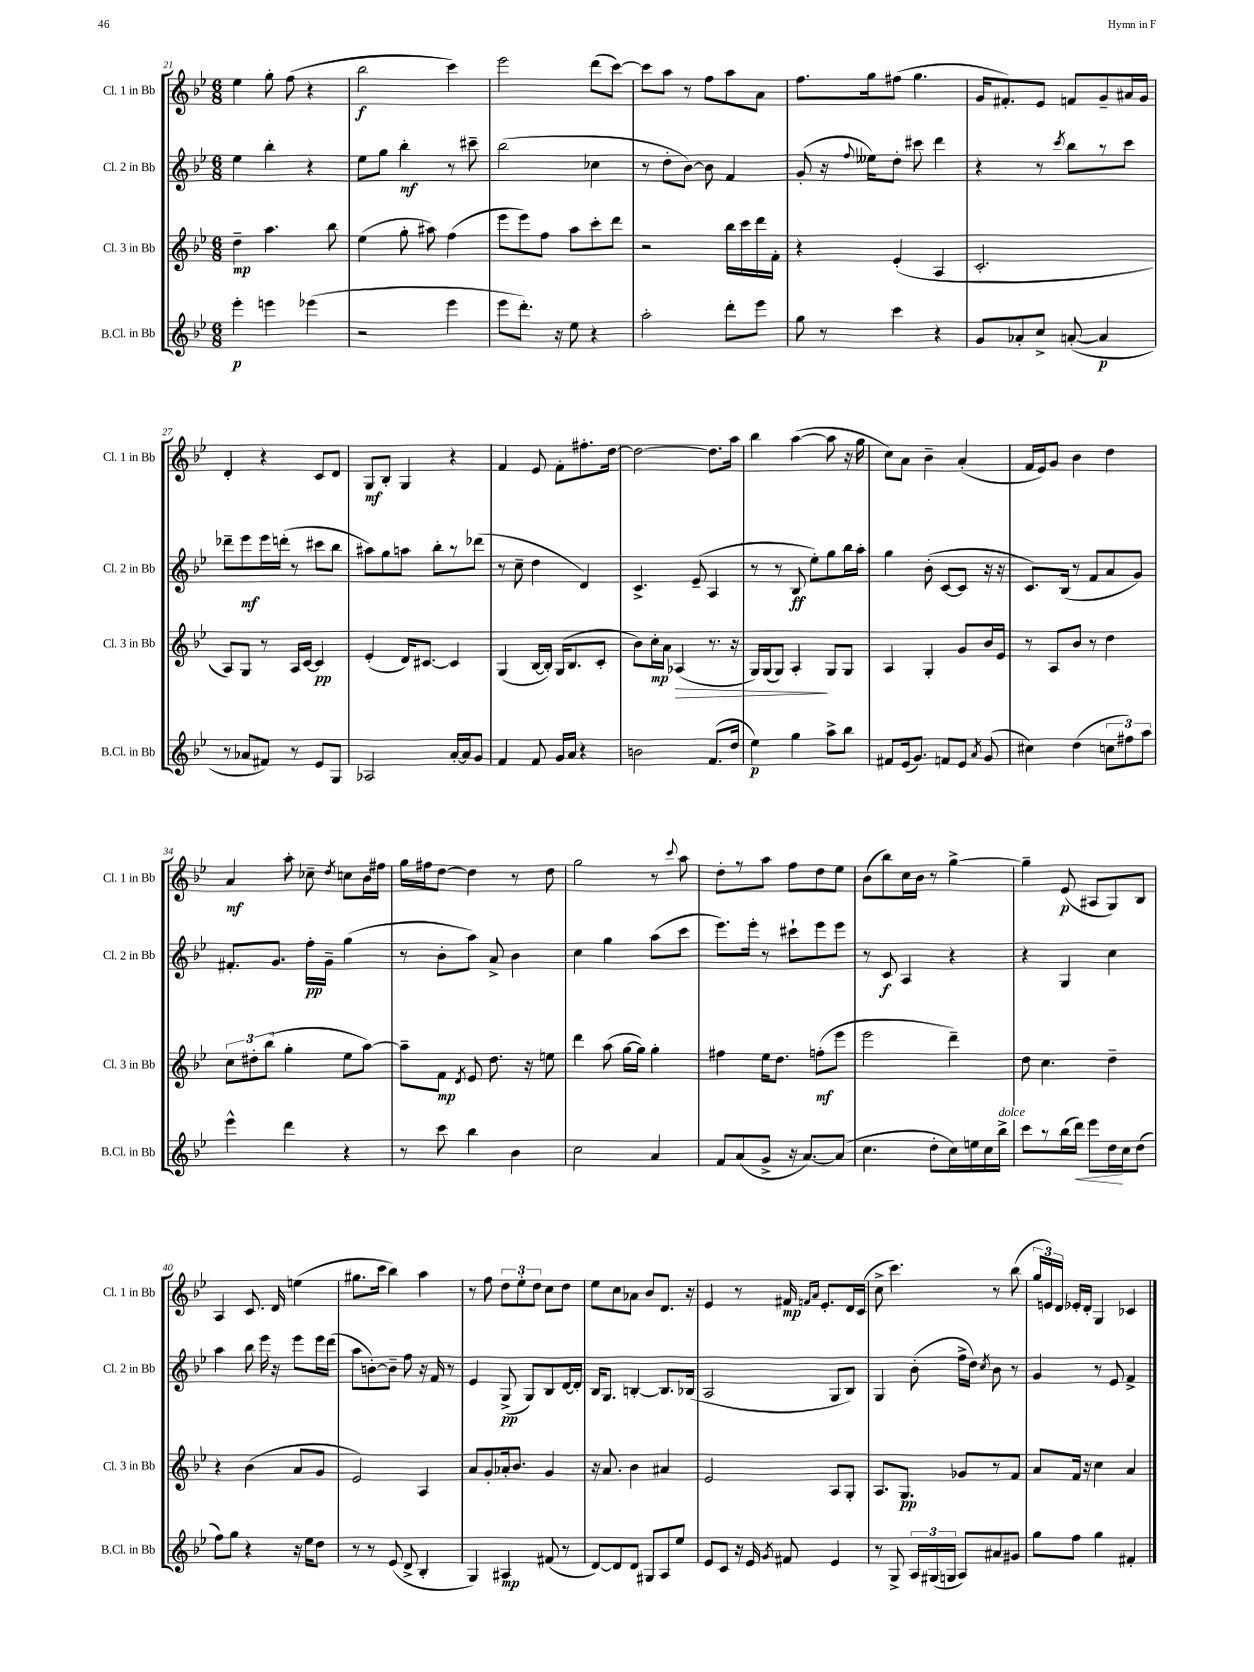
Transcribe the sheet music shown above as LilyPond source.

<<
\new StaffGroup <<
\new Staff = "s0" \with { instrumentName = "Cl. 1 in Bb" shortInstrumentName = "Cl. 1 in Bb" } {
    \clef treble \key bes \major \numericTimeSignature \time 6/8
    \autoBeamOff ees''4 g''8-. f''8( r4 |
    bes''2\f c'''4) |
    ees'''2 d'''8[( c'''8]~) |
    c'''8[ a''8] r8 f''8[ a''8 a'8] |
    f''8.[ g''16 fis''8]( g''4. |
    g'16[ fis'8.-.) ees'8] f'8[ g'8-- ais'16 g'16] |
    d'4-. r4 c'8[ d'8] |
    g8[\mf bes8]-. g4 r4 |
    f'4 ees'8 f'8[-. fis''8.-. d''16]~ |
    d''2~ d''8.[ a''16] |
    bes''4 a''4~( a''8 r16 g''16 |
    c''8[) a'8] bes'4-- a'4-.( |
    f'16[ ees'16) g'8] bes'4 d''4 |
    a'4\mf a''8-. ces''8-- \acciaccatura { d''8 } c''8[ bes'16 fis''16] |
    g''16[ fis''16 d''8]~ d''4 r8 d''8 |
    g''2 r8 \appoggiatura { c'''8 } a''8 |
    d''8[-. r8 a''8] f''8[ d''8 ees''8] |
    bes'8[( bes''8) c''16 bes'16] r8 g''4~-> |
    g''4-- ees'8\p( ais8[ g8) bes8] |
    a4 c'8. d'16 e''4( |
    gis''8.[ c'''16] bes''4) a''4 |
    r8 f''8 \tuplet 3/2 { d''8[ ees''8-. d''8] } c''8[ d''8] |
    ees''8[ c''8 aes'8] bes'8[ d'8.] r16 |
    ees'4 r8 fis'16\mp \grace { f'16[ a'16] } ees'8.[-. d'16 c'16]( |
    c''8-> c'''4.) r8 bes''8( |
    \tuplet 3/2 { g''16[ e'16) d'16] } ees'16[-. d'16]-. g4 ces'4 \bar "|." |
}
\new Staff = "s1" \with { instrumentName = "Cl. 2 in Bb" shortInstrumentName = "Cl. 2 in Bb" } {
    \clef treble \key bes \major \numericTimeSignature \time 6/8
    \autoBeamOff ees''4 bes''4-. r4 |
    ees''8[ g''8] bes''4-.\mf r8 cis'''8-- |
    bes''2( ces''4 |
    r8 d''8[-. bes'8]~) bes'8 f'4 |
    g'8-.( r16 \appoggiatura { f''8 } eeses''16[) d''8]-. cis'''8 d'''4 |
    r4 r8 \acciaccatura { c'''8 } bes''8[ r8 c'''8] |
    des'''8[-- ees'''8\mf ees'''16 d'''16]-.( r8 cis'''8[ bes''8] |
    ais''8[) g''8 a''8] bes''8[-. r8 des'''8]( |
    r8 c''8-- d''4 d'4) |
    c'4.-> ees'8--( a4 |
    r8 r8 bes8\ff ees''8[-.) g''8 bes''16 a''16]-. |
    g''4 bes'8-.( c'8[~ c'8] r16 r16 |
    c'8.[) bes16]( r8 f'8[ a'8 g'8]) |
    fis'8.[-. g'8.] f''16[-.\pp g'16]-- g''4( |
    r8 bes'8[-. a''8]) a'8-> bes'4 |
    c''4 g''4 a''8[( c'''8] |
    ees'''8.[) ees'''16]-. r8 cis'''8[-! ees'''8 ees'''8] |
    r8 c'8\f a4 r4 |
    r4 g4 c''4 |
    a''4 bes''8 ees'''16 r16 ees'''8[ ees'''16 d'''16]( |
    a''8[ b'8~-.) b'8]-- f''8 r16 f'16 r8 |
    ees'4 g8->\pp( g8[) bes8 d'16~ d'16]-. |
    bes16[ g8.] b4~-. b8.[ bes16]( |
    a2 g8[ bes8]) |
    g4 bes'8-.( f''16[-> d''16]) \acciaccatura { c''8 } bes'8 r8 |
    g'4 r8 ees'8 f'4-> \bar "|." |
}
\new Staff = "s2" \with { instrumentName = "Cl. 3 in Bb" shortInstrumentName = "Cl. 3 in Bb" } {
    \clef treble \key bes \major \numericTimeSignature \time 6/8
    \autoBeamOff d''4--\mp a''4. bes''8 |
    ees''4( g''8-. ais''8) f''4( |
    ees'''8[ ees'''8) f''8] a''8[ c'''8-. d'''8] |
    r2 bes''16[ c'''16 d'''16 f'16]-. |
    r4 ees'4-.( a4 |
    c'2.-. |
    a8[) g8] r8 a16[ c'16]~ c'4\pp |
    ees'4-.( d'16[) cis'8.]~ cis'4 |
    g4( bes16[~ bes16]-.) g16[( bes8. c'8]-. |
    bes'8[) c''16-.\mp a'16] aes4\>( r8. r16 |
    g16[) g16( g8]) a4-.\! g8[ g8] |
    a4 g4-. g'8[ bes'16 ees'16] |
    r8 a8[ bes'8] r8 d''4 |
    \tuplet 3/2 { c''8[ dis''8-. bes''8]( } g''4-. ees''8[ a''8]~) |
    a''8[-- f'8]\mp \acciaccatura { d'8 } ees'8 d''8. r16 e''8 |
    d'''4 a''8( g''16[~ g''16]) g''4-. |
    fis''4 ees''16[ d''8.] f''8[-.\mf( ees'''8] |
    ees'''2 d'''4--) |
    d''8 c''4. d''4-- |
    r4 bes'4( a'8[ g'8] |
    ees'2) a4 |
    a'8[ g'8-. aes'16-. bes'8.] g'4 |
    r16 a'8. bes'4 ais'4 |
    ees'2 a8[ g8]-. |
    a8.[ g8.]\pp ges'8[ r8 f'8] |
    a'8[ f'16] r16 c''4 a'4 \bar "|." |
}
\new Staff = "s3" \with { instrumentName = "B.Cl. in Bb" shortInstrumentName = "B.Cl. in Bb" } {
    \clef treble \key bes \major \numericTimeSignature \time 6/8
    \autoBeamOff ees'''4-.\p e'''4 ees'''4( |
    r2 ees'''4 |
    ees'''8[ d'''8.]-.) r16 ees''8 r4 |
    a''2-. d'''8[-. ees'''8] |
    g''8 r8 c'''4 r4 |
    g'8[ aes'8-. c''8]-> a'8~-.( a'4\p |
    r8 aes'8[ fis'8]) r8 ees'8[ g8] |
    aes2 a'16[~-. a'16 g'8] |
    f'4 f'8 g'16[ a'16] r4 |
    b'2 f'8.[( d''16] |
    ees''4\p) g''4 a''8[-> bes''8] |
    fis'8[ ees'16( g'8.]) f'8[ ees'8] \acciaccatura { a'8 } g'8( |
    cis''4) d''4( \tuplet 3/2 { c''8[ fis''8) a''8] } |
    ees'''4-^ d'''4 r4 |
    r8 c'''8 bes''4 bes'4 |
    c''2 a'4 |
    f'8[ a'8( g'8]-> r16 a'8.[~) a'8]( |
    c''4. d''8[-. c''16) e''16 c''16 bes''16]->^\markup { \italic "dolce" } |
    c'''8[ r8 bes''16( d'''16]\<) ees'''8[ d''16\! c''16 d''8]( |
    f''8[) g''8] r4 r16 ees''16[ d''8] |
    r8 r8 ees'8( d'8-> bes4-. |
    g4) ais4\mp fis'8( r8 |
    d'8[~) d'8 d'8] gis8[ a8 ees''8] |
    ees'8[ c'8] r16 ees'16 \acciaccatura { g'8 } fis'8 ees'4 |
    r8 g8-> \tuplet 3/2 { a16[ gis16( g16] } a8[) ais'8 gis'8] |
    g''8[ f''8] g''4 fis'4-. \bar "|." |
}
>>
>>
\layout { \context { \Score currentBarNumber = #21 } }
